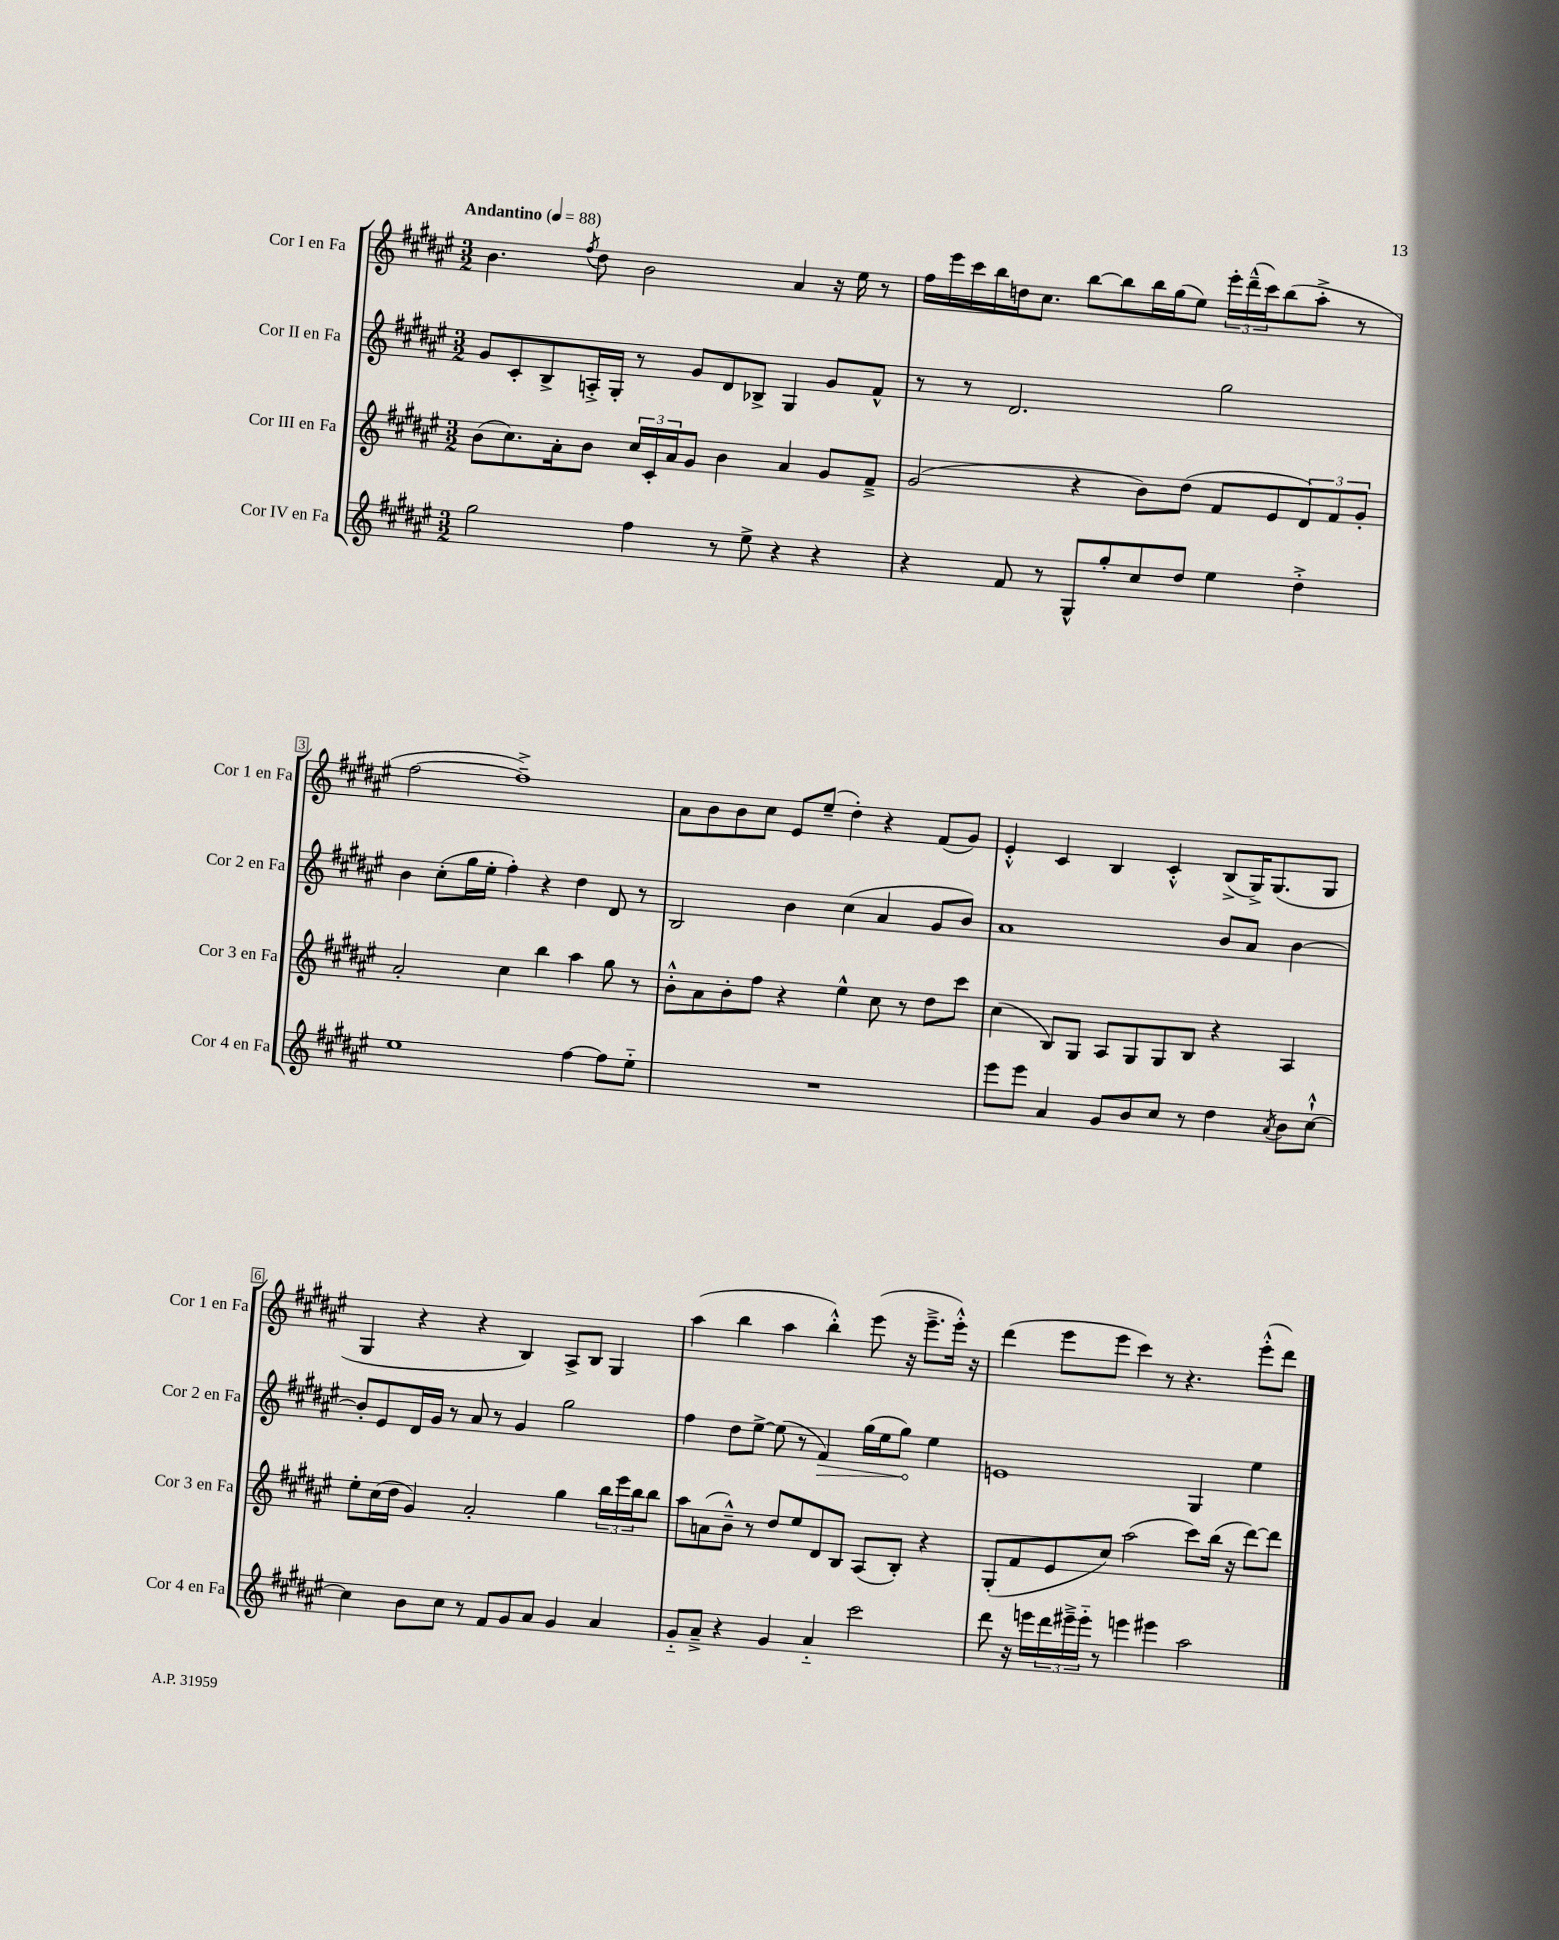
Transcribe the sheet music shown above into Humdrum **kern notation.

**kern	**kern	**kern	**kern
*staff4	*staff3	*staff2	*staff1
*clefG2	*clefG2	*clefG2	*clefG2
*k[f#c#g#d#a#e#]	*k[f#c#g#d#a#e#]	*k[f#c#g#d#a#e#]	*k[f#c#g#d#a#e#]
*M3/2	*M3/2	*M3/2	*M3/2
*MM88	*MM88	*MM88	*MM88
2gg#\	(8b\L	8g#/L	4.b\
.	8.cc#\)	8c#'/	.
.	.	8B^/	.
.	16a#'\k	.	.
.	.	.	8qff#/
.	8b\J	16A'^/L	8dd#\
.	.	16G#'/JJ	.
4ff#\	24cc#/LL	8r	2b\
.	24c#'/	.	.
.	24a#/J	.	.
.	8g#/J	8g#/L	.
8r	4b\	8d#/	.
8ee#^\	.	8B-^/J	.
4r	4a#/	4G#/	4a#/
4r	8g#/L	8g#/L	16r
.	.	.	16ee#\
.	8f#~^/J	8f#^^/J	8r
=	=	=	=
4r	(2g#/	8r	16ff#\LL
.	.	.	16eee#\
.	.	8r	16ccc#\
.	.	.	16bb\
8f#/	.	2.d#/	16dd\J
.	.	.	8.cc#\J
8r	.	.	.
8G#^^/L	4r	.	[8bb\L
8gg#'/	.	.	8bb\]
8cc#/	8b\L)	.	16bb\L
.	.	.	(16gg#\J
8dd#/J	(8dd#\J	.	8ee#\J)
4ee#\	8f#/L	2gg#\	24eee#'\LL
.	.	.	(24ddd#~^^\
.	.	.	24ccc#\J)
.	8e#/	.	(8bb\
4dd#'^\	12d#/)	.	8aa#'^\J
.	12f#/	.	.
.	.	.	8r
.	12g#'/J	.	.
=	=	=	=
1ee#	2a#'/	4b\	[2ff#\
.	.	(8cc#'\L	.
.	.	16gg#\L	.
.	.	16ee#'\JJ	.
.	4cc#\	4ff#'\)	1ff#~^])
.	4bb\	4r	.
[4ff#\	4aa#\	4dd#\	.
8ff#\]L	8gg#\	8d#/	.
8ee#'~\J	8r	8r	.
=	=	=	=
1.r	8b'^^\L	2B/	8a#\L
.	8a#\	.	8b\
.	8b'\	.	8b\
.	8ff#\J	.	8cc#\J
.	4r	4b\	8e#/L
.	.	.	(8ee#~/J
.	4ee#^^\	(4cc#\	4dd#'\)
.	8cc#\	4a#/	4r
.	8r	.	.
.	8dd#\L	8g#/L	(8f#/L
.	8ccc#\J	8b/J)	8g#/J)
=	=	=	=
8eee#\L	(4cc#\	1a#	4e#'^^/
8eee#\J	.	.	.
4a#/	8B/L)	.	4c#/
.	8G#/J	.	.
8g#/L	8A#/L	.	4B/
8b/	8G#/	.	.
8cc#/J	8G#/	.	4c#'^^/
8r	8B/J	.	.
4dd#\	4r	8b/L	(8B^/L
.	.	8a#/J	16G#^/K)
.	.	.	(8.G#/
8qa#/	.	.	.
8b\L	4A#/	[4b\	.
[8cc#`^^\J	.	.	8G#/J
=	=	=	=
4cc#\]	8ee#'\L	8b'/]L	4G#/
.	(16cc#\L	8e#/	.
.	16dd#\JJ	.	.
8b\L	4g#/)	16d#/L	4r
.	.	16g#/JJ	.
8cc#\J	.	8r	.
8r	2a#'/	8a#/	4r
8f#/L	.	8r	.
8g#/	.	4g#/	4B/)
8a#/J	.	.	.
4g#/	4gg#\	2gg#\	8A#^/L
.	.	.	8B/J
4a#/	24bb\LL	.	4G#/
.	24eee#\	.	.
.	24bb\J	.	.
.	8bb\J	.	.
=	=	=	=
8g#'~/L	8aa#\L	4ff#\	(4aa#\
8a#~^/J	(8a\	.	.
4r	8b~^^\J)	8dd#\L	4bb\
.	8r	[8ee#^\J	.
4g#/	8dd#/L	(8ee#\]	4aa#\
.	8ee#/	8r	.
4a#'~/	8d#/	4f#/)	4bb'^^\)
.	8B/J	.	.
2ccc#\	(8A#/L	(16gg#\LL	(8eee#\
.	.	16ee#\J	.
.	8B'/J)	8gg#\J)	16r
.	.	.	8.eee#~^\L
.	4r	4ee#\	.
.	.	.	16eee#'^^\Jk)
.	.	.	16r
=	=	=	=
8ddd#\	(8G#'/L	1e	(4ddd#\
16r	8f#/	.	.
16eee\LL	.	.	.
24ddd#\	8e#/	.	8eee#\L
24eee#~^\	.	.	.
24eee#'~\JJ	.	.	.
8r	8cc#/J)	.	8eee#\J
4eee\	(2aa#\	.	4ccc#\)
4eee#\	.	.	8r
.	.	.	4.r
2aa#\	8ccc#\L)	4G#/	.
.	(16bb\Jk	.	.
.	16r	.	.
.	[8ddd#\L)	4ee#\	(8eee#'^^\L
.	8ddd#\]J	.	8ddd#\J)
==	==	==	==
*-	*-	*-	*-
